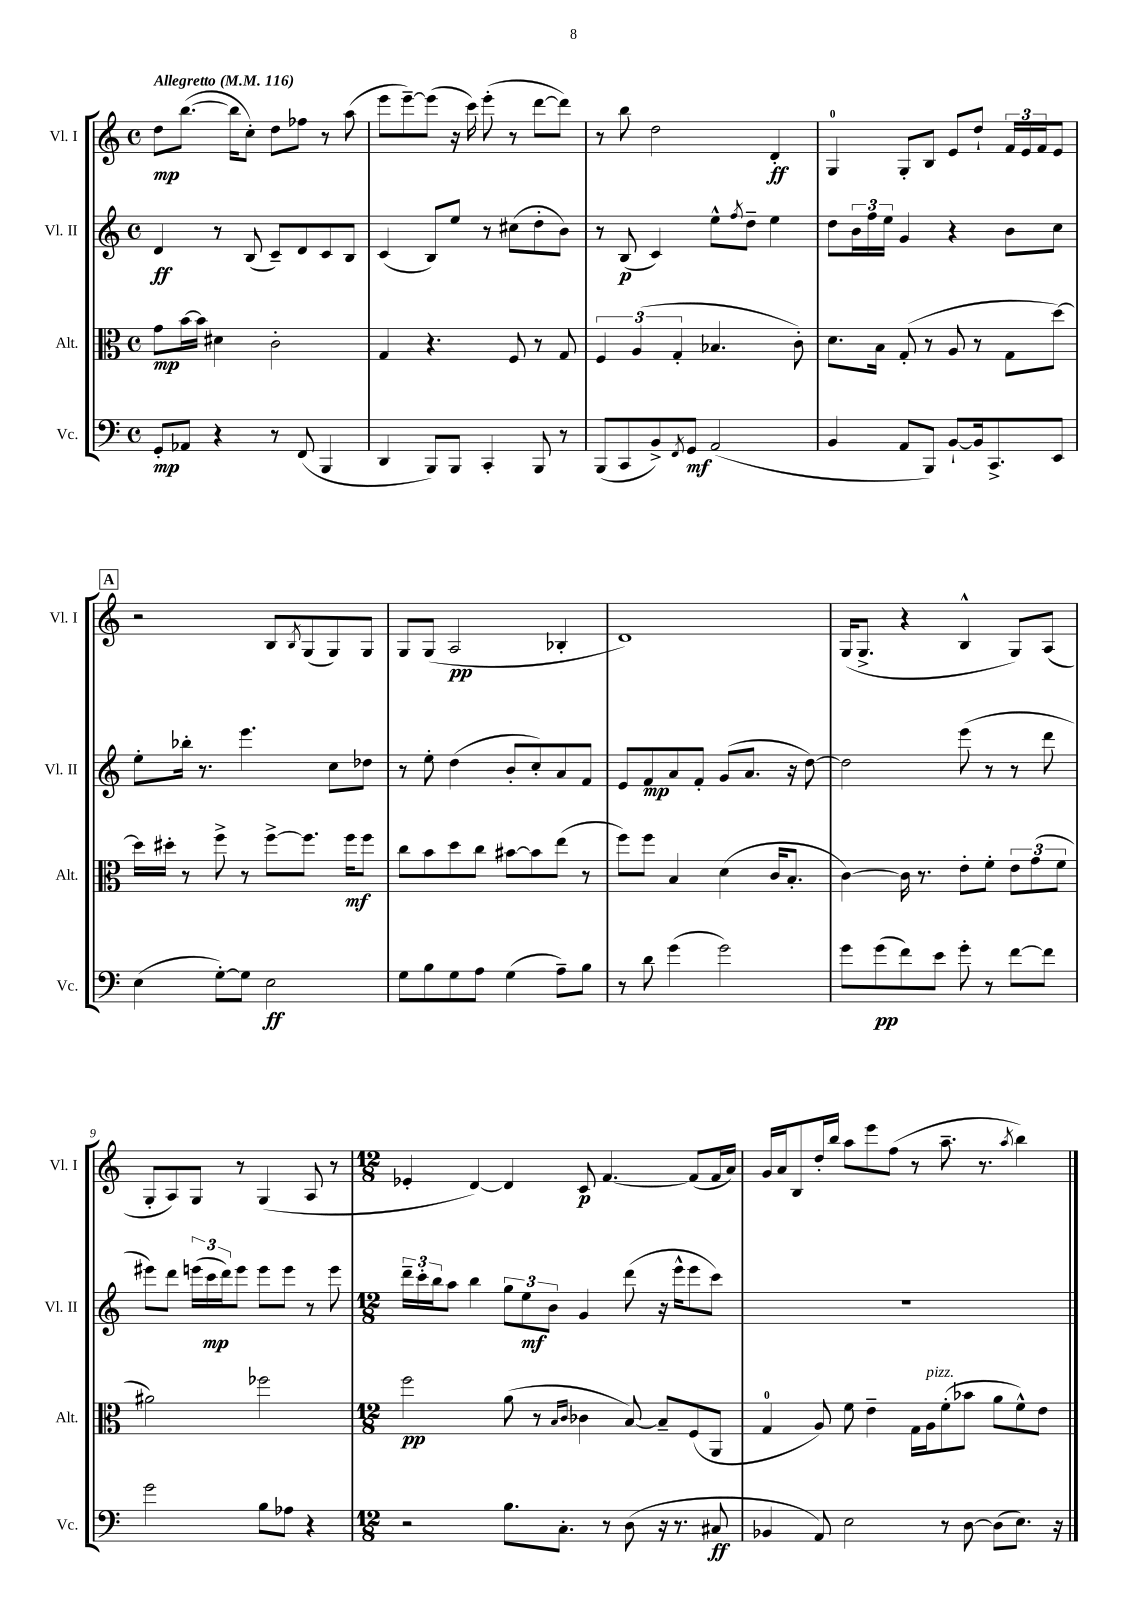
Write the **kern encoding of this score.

**kern	**dynam	**kern	**dynam	**kern	**dynam	**kern	**dynam
*part4	*part4	*part3	*part3	*part2	*part2	*part1	*part1
*staff4	*staff4	*staff3	*staff3	*staff2	*staff2	*staff1	*staff1
*I"Vc.	*	*I"Alt.	*	*I"Vl. II	*	*I"Vl. I	*
*I'Vc.	*	*I'Alt.	*	*I'Vl. II	*	*I'Vl. I	*
*clefF4	*	*clefC3	*	*clefG2	*	*clefG2	*
*k[]	*	*k[]	*	*k[]	*	*k[]	*
*M4/4	*	*M4/4	*	*M4/4	*	*M4/4	*
*met(c)	*	*met(c)	*	*met(c)	*	*met(c)	*
*MM116	*	*MM116	*	*MM116	*	*MM116	*
=1	=1	=1	=1	=1	=1	=1	=1
!	!	!	!	!	!	!LO:TX:a:B:t=Allegretto	!
8GG'/L	mp	8g\L	mp	4d/	ff	8dd\L	mp
8AA-X/J	.	[16b\L	.	.	.	([8.bb\J	.
.	.	16b\JJ]	.	.	.	.	.
4r	.	4d#X\	.	8r	.	.	.
.	.	.	.	.	.	16bb\KL]	.
.	.	.	.	(8B/	.	8cc'\J)	.
8r	.	2c'\	.	8c~/L)	.	8dd\L	.
(8FF/	.	.	.	8d/	.	8ff-X\J	.
4BBB/	.	.	.	8c/	.	8r	.
.	.	.	.	8B/J	.	(8aa\	.
=2	=2	=2	=2	=2	=2	=2	=2
4DD/	.	4G/	.	(4c/	.	8eee\L	.
.	.	.	.	.	.	[8eee~\)	.
8BBB/L)	.	4.r	.	8B/L)	.	(8eee\J]	.
8BBB/J	.	.	.	8ee/J	.	16r	.
.	.	.	.	.	.	16ccc\)	.
4CC'/	.	.	.	8r	.	(8eee'\	.
.	.	8F/	.	(8cc#X\L	.	8r	.
8BBB/	.	8r	.	8dd'\	.	[8ddd\L	.
8r	.	8G/	.	8b\J)	.	8ddd\J])	.
=3	=3	=3	=3	=3	=3	=3	=3
(8BBB/L	.	6F/	.	8r	.	8r	.
8CC/	.	.	.	(8B/	p	8bb\	.
.	.	(6A/	.	.	.	.	.
8BB^/)	.	.	.	4c/)	.	2dd\	.
.	.	6G'/	.	.	.	.	.
8qFF/	.	.	.	.	.	.	.
8GG/J	mf	.	.	.	.	.	.
(2AA/	.	4.B-X/	.	8ee^^\L	.	.	.
.	.	.	.	8qff/	.	.	.
.	.	.	.	8dd~\J	.	.	.
.	.	.	.	4ee\	.	4d'/	ff
.	.	8c'\)	.	.	.	.	.
=4	=4	=4	=4	=4	=4	=4	=4
4BB/	.	8.d\L	.	8dd\L	.	4G/	.
.	.	.	.	24b\L	.	.	.
.	.	.	.	24ff\	.	.	.
.	.	16B\Jk	.	.	.	.	.
.	.	.	.	24ee\JJ	.	.	.
8AA/L	.	(8G'/	.	4g/	.	8G'/L	.
8BBB/J)	.	8r	.	.	.	8B/J	.
[8BB`/L	.	8A/	.	4r	.	8e/L	.
16BB/k]	.	8r	.	.	.	8dd`/J	.
8.CC^/	.	.	.	.	.	.	.
.	.	8G\L	.	8b\L	.	24f/LL	.
.	.	.	.	.	.	24e/	.
.	.	.	.	.	.	24f/J	.
8EE/J	.	[8dd\J)	.	8cc\J	.	8e/J	.
!!LO:LB:g=z
!!LO:REH:place=s1:t=A
=5	=5	=5	=5	=5	=5	=5	=5
(4E\	.	16dd\LL]	.	8ee'\L	.	2r	.
.	.	16dd#X'\JJ	.	.	.	.	.
.	.	8r	.	16bb-X'\Jk	.	.	.
.	.	.	.	8.r	.	.	.
[8G'\L)	.	8ff^\	.	.	.	.	.
8G\J]	.	8r	.	4.eee\	.	.	.
2E\	ff	[8ff^\L	.	.	.	8B/L	.
.	.	.	.	.	.	8qB/	.
.	.	8.ff\J]	.	.	.	(8G/	.
.	.	.	.	8cc\L	.	8G/)	.
.	.	16ff\KL	mf	.	.	.	.
.	.	8ff\J	.	8dd-X\J	.	8G/J	.
=6	=6	=6	=6	=6	=6	=6	=6
8G\L	.	8cc\L	.	8r	.	8G/L	.
8B\	.	8b\	.	8ee'\	.	(8G/J	.
8G\	.	8dd\	.	(4dd\	.	2A/	pp
8A\J	.	8cc\J	.	.	.	.	.
(4G\	.	[8b#X\L	.	8b'/L	.	.	.
.	.	8b#\]	.	8cc'/)	.	.	.
8A~\L)	.	(8ee\J	.	8a/	.	4B-X'/	.
8B\J	.	8r	.	8f/J	.	.	.
=7	=7	=7	=7	=7	=7	=7	=7
8r	.	8ff\L)	.	8e/L	.	1d)	.
8d\	.	8ff\J	.	8f/	mp	.	.
(4g\	.	4B/	.	8a/	.	.	.
.	.	.	.	8f'/J	.	.	.
2g\)	.	(4d\	.	(8g/L	.	.	.
.	.	.	.	8.a/J	.	.	.
.	.	16c/KL	.	.	.	.	.
.	.	8.B'/J	.	16r	.	.	.
.	.	.	.	[8dd\)	.	.	.
=8	=8	=8	=8	=8	=8	=8	=8
8g\L	.	[4c\)	.	2dd\]	.	(16G/KL	.
.	.	.	.	.	.	8.G^/J	.
(8g\	pp	.	.	.	.	.	.
8f\)	.	16c\]	.	.	.	4r	.
.	.	8.r	.	.	.	.	.
8e\J	.	.	.	.	.	.	.
8g'\	.	8e'\L	.	(8eee\	.	4B^^/	.
8r	.	8f'\J	.	8r	.	.	.
[8f\L	.	12e\L	.	8r	.	8G/L)	.
.	.	(12g\	.	.	.	.	.
8f\J]	.	.	.	8ddd\	.	(8A/J	.
.	.	12f\J	.	.	.	.	.
!!LO:LB:g=z
=9	=9	=9	=9	=9	=9	=9	=9
2g\	.	2a#X\)	.	8eee#X\L)	.	8G'/L	.
.	.	.	.	8ddd\J	.	8A/)	.
.	.	.	.	(24eeen\LL	.	8G/J	.
.	.	.	.	24ccc\	mp	.	.
.	.	.	.	24ddd\J)	.	.	.
.	.	.	.	8eee\J	.	8r	.
8B\L	.	2ff-X\	.	8eee\L	.	(4G/	.
8A-X\J	.	.	.	8eee\J	.	.	.
4r	.	.	.	8r	.	8A/	.
.	.	.	.	8eee\	.	8r	.
=10	=10	=10	=10	=10	=10	=10	=10
*M12/8	*	*M12/8	*	*M12/8	*	*M12/8	*
2r	.	2ff\	pp	24ddd~\LL	.	4e-X'/	.
.	.	.	.	24ccc'\	.	.	.
.	.	.	.	24bb\J	.	.	.
.	.	.	.	8aa\J	.	.	.
.	.	.	.	4bb\	.	[4d/)	.
8.B\L	.	(8a\	.	12gg\L	.	4d/]	.
.	.	.	.	12ee\	mf	.	.
.	.	8r	.	.	.	.	.
.	.	.	.	12b\J	.	.	.
8.C'\J	.	.	.	.	.	.	.
.	.	16qqB/LL	.	.	.	.	.
.	.	16qqc/JJ	.	.	.	.	.
.	.	4c-X\	.	4g/	.	8c/	p
8r	.	.	.	.	.	[4.f/	.
(8D\	.	[8B/)	.	(8ddd\	.	.	.
16r	.	8B~/L]	.	16r	.	.	.
8.r	.	.	.	16eee^^\KL	.	.	.
.	.	(8F/	.	8eee\	.	(8f/L]	.
8C#X/	ff	8AA/J	.	8ccc\J)	.	16f/L	.
.	.	.	.	.	.	16a/JJ)	.
=11	=11	=11	=11	=11	=11	=11	=11
4BB-X/	.	4G/	.	1.r	.	16g/LL	.
.	.	.	.	.	.	16a/J	.
.	.	.	.	.	.	8B/	.
8AA/)	.	8A/)	.	.	.	16dd'/L	.
.	.	.	.	.	.	16bb/JJ	.
2E\	.	8f\	.	.	.	8aa\L	.
.	.	4e~\	.	.	.	8eee\	.
.	.	.	.	.	.	(8ff\J	.
.	.	16G\LL	.	.	.	8r	.
!	!	!LO:TX:a:i:t=pizz.	!	!	!	!	!
.	.	16A\J	.	.	.	.	.
8r	.	(8f'\	.	.	.	8.aa~\	.
[8D\	.	8b-X\J	.	.	.	.	.
.	.	.	.	.	.	8.r	.
(8D\L]	.	8a\L	.	.	.	.	.
.	.	.	.	.	.	8qaa/	.
8.E\J)	.	8f^^\)	.	.	.	4bb\)	.
.	.	8e\J	.	.	.	.	.
16r	.	.	.	.	.	.	.
==	==	==	==	==	==	==	==
*-	*-	*-	*-	*-	*-	*-	*-
